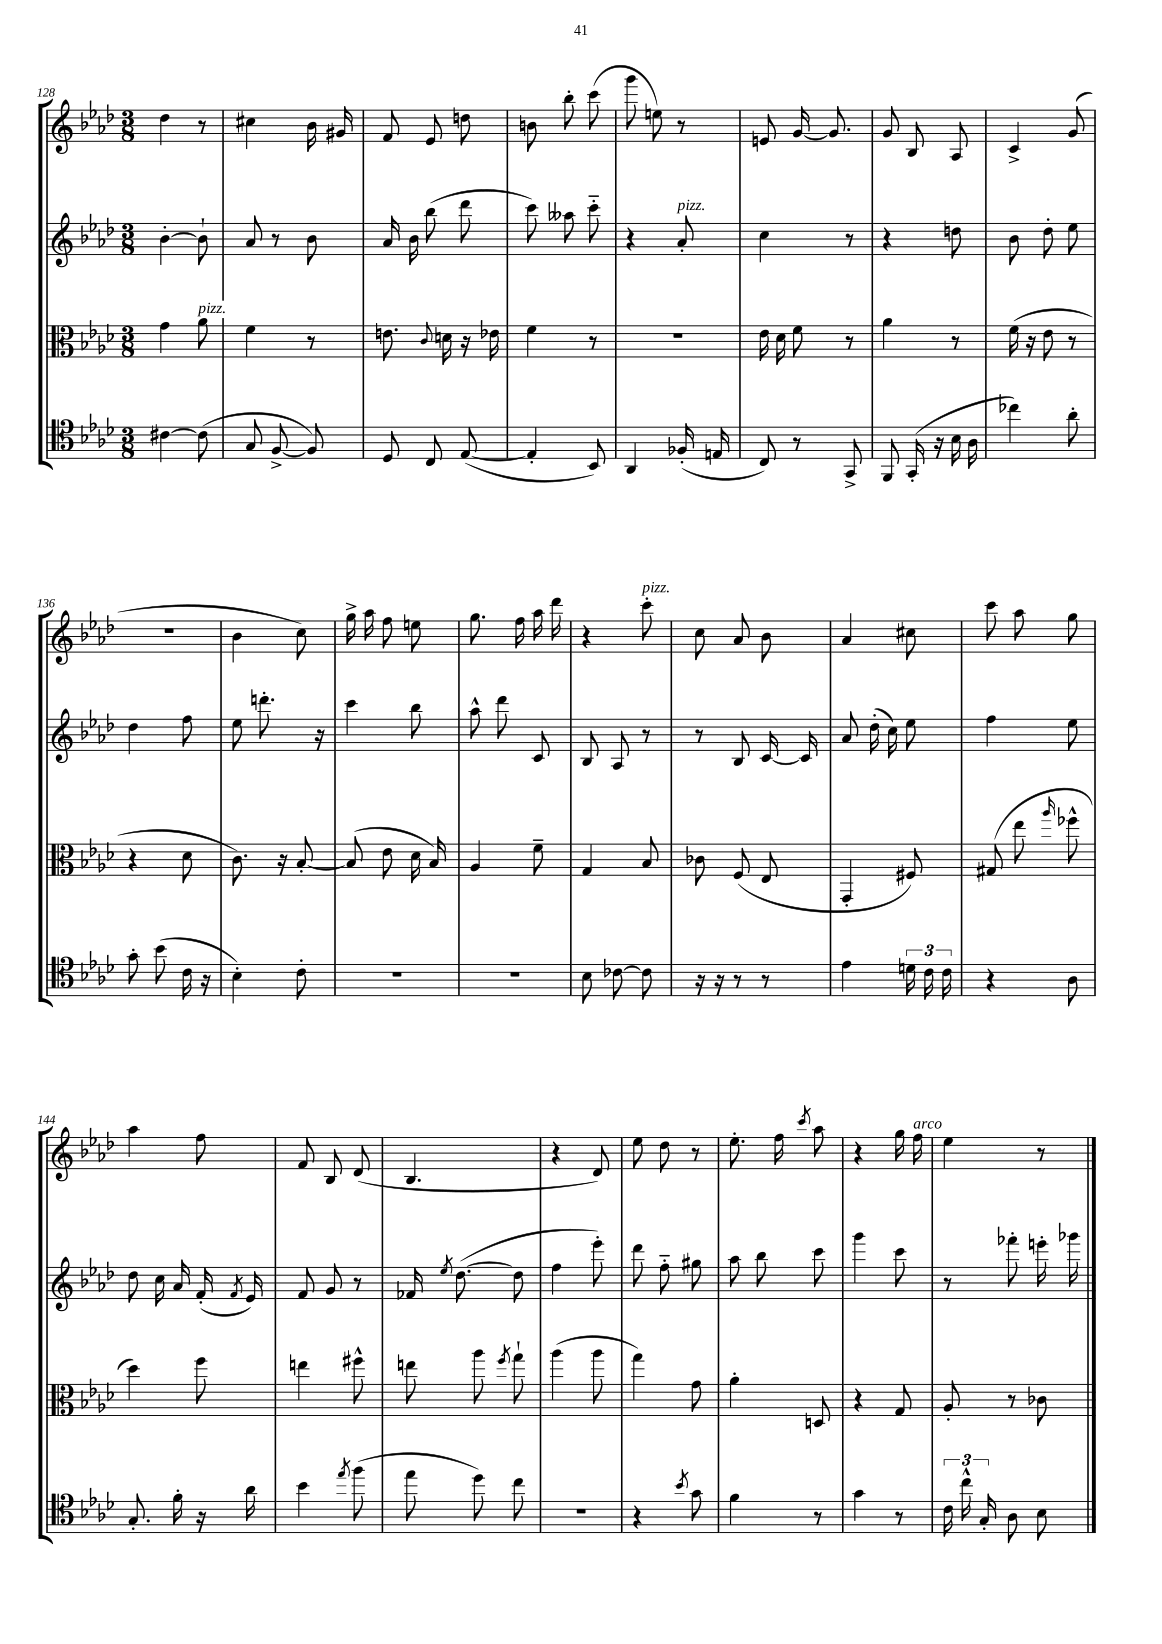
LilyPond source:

<<
\new StaffGroup <<
\new Staff = "s0" {
    \clef treble \key aes \major \numericTimeSignature \time 3/8
    \autoBeamOff des''4 r8 |
    cis''4 bes'16 gis'16 |
    f'8 ees'8 d''8 |
    b'8 bes''8-. c'''8( |
    g'''8 e''8) r8 |
    e'8 g'16~ g'8. |
    g'8 bes8 aes8 |
    c'4-> g'8( |
    R4. |
    bes'4 c''8) |
    g''16-> aes''16 f''8 e''8 |
    g''8. f''16 aes''16 des'''16 |
    r4 c'''8-.^\markup { \italic "pizz." } |
    c''8 aes'8 bes'8 |
    aes'4 cis''8 |
    c'''8 aes''8 g''8 |
    aes''4 f''8 |
    f'8 bes8 des'8( |
    bes4. |
    r4 des'8) |
    ees''8 des''8 r8 |
    ees''8.-. f''16 \acciaccatura { c'''8 } aes''8 |
    r4 g''16 f''16^\markup { \italic "arco" } |
    ees''4 r8 \bar "|." |
}
\new Staff = "s1" {
    \clef treble \key aes \major \numericTimeSignature \time 3/8
    \autoBeamOff bes'4~-. bes'8-! |
    aes'8 r8 bes'8 |
    aes'16 bes'16 bes''8( des'''8 |
    c'''8) aeses''8 c'''8-_ |
    r4 aes'8-.^\markup { \italic "pizz." } |
    c''4 r8 |
    r4 d''8 |
    bes'8 des''8-. ees''8 |
    des''4 f''8 |
    ees''8 d'''8.-. r16 |
    c'''4 bes''8 |
    aes''8-^ des'''8 c'8 |
    bes8 aes8 r8 |
    r8 bes8 c'16~ c'16 |
    aes'8 des''16-.( c''16) ees''8 |
    f''4 ees''8 |
    des''8 c''16 aes'16 f'16-.( \acciaccatura { f'8 } ees'16) |
    f'8 g'8 r8 |
    fes'16 \acciaccatura { ees''8 } des''8.~( des''8 |
    f''4 ees'''8-.) |
    des'''8 f''8-_ gis''8 |
    aes''8 bes''8 c'''8 |
    g'''4 c'''8 |
    r8 fes'''8-. e'''16-. ges'''16 \bar "|." |
}
\new Staff = "s2" {
    \clef alto \key aes \major \numericTimeSignature \time 3/8
    \autoBeamOff g'4 aes'8^\markup { \italic "pizz." } |
    f'4 r8 |
    e'8. \appoggiatura { c'8 } d'16 r16 ees'16 |
    f'4 r8 |
    R4. |
    ees'16 des'16 f'8 r8 |
    aes'4 r8 |
    f'16( r16 ees'8 r8 |
    r4 des'8 |
    c'8.) r16 bes8~-. |
    bes8( ees'8 des'16 bes16) |
    aes4 f'8-- |
    g4 bes8 |
    ces'8 f8( ees8 |
    g,4-. fis8) |
    gis8( ees''8 \grace { aes''16 } fes''8-^ |
    des''4) f''8 |
    e''4 fis''8-^ |
    e''8 aes''8 \acciaccatura { f''8 } g''8-! |
    aes''4( aes''8 |
    g''4) g'8 |
    aes'4-. d8 |
    r4 g8 |
    aes8-. r8 ces'8 \bar "|." |
}
\new Staff = "s3" {
    \clef tenor \key aes \major \numericTimeSignature \time 3/8
    \autoBeamOff cis'4~ cis'8( |
    g8 f8~-> f8) |
    des8 c8 ees8~( |
    ees4-. bes,8) |
    aes,4 fes16-.( e16 |
    c8) r8 g,8-> |
    f,8 g,16-.( r16 bes16 aes16 |
    ces''4) aes'8-. |
    g'8-. bes'8( c'16 r16 |
    bes4-.) c'8-. |
    R4. |
    R4. |
    bes8 ces'8~ ces'8 |
    r16 r16 r8 r8 |
    ees'4 \tuplet 3/2 { d'16 c'16 c'16 } |
    r4 aes8 |
    g8.-. f'16-. r16 aes'16 |
    bes'4 \acciaccatura { ees''8 } f''8( |
    ees''8 des''8) c''8 |
    R4. |
    r4 \acciaccatura { bes'8 } g'8 |
    f'4 r8 |
    g'4 r8 |
    \tuplet 3/2 { c'16 c''16-^ g16-. } aes8 bes8 \bar "|." |
}
>>
>>
\layout { \context { \Score currentBarNumber = #128 } }
